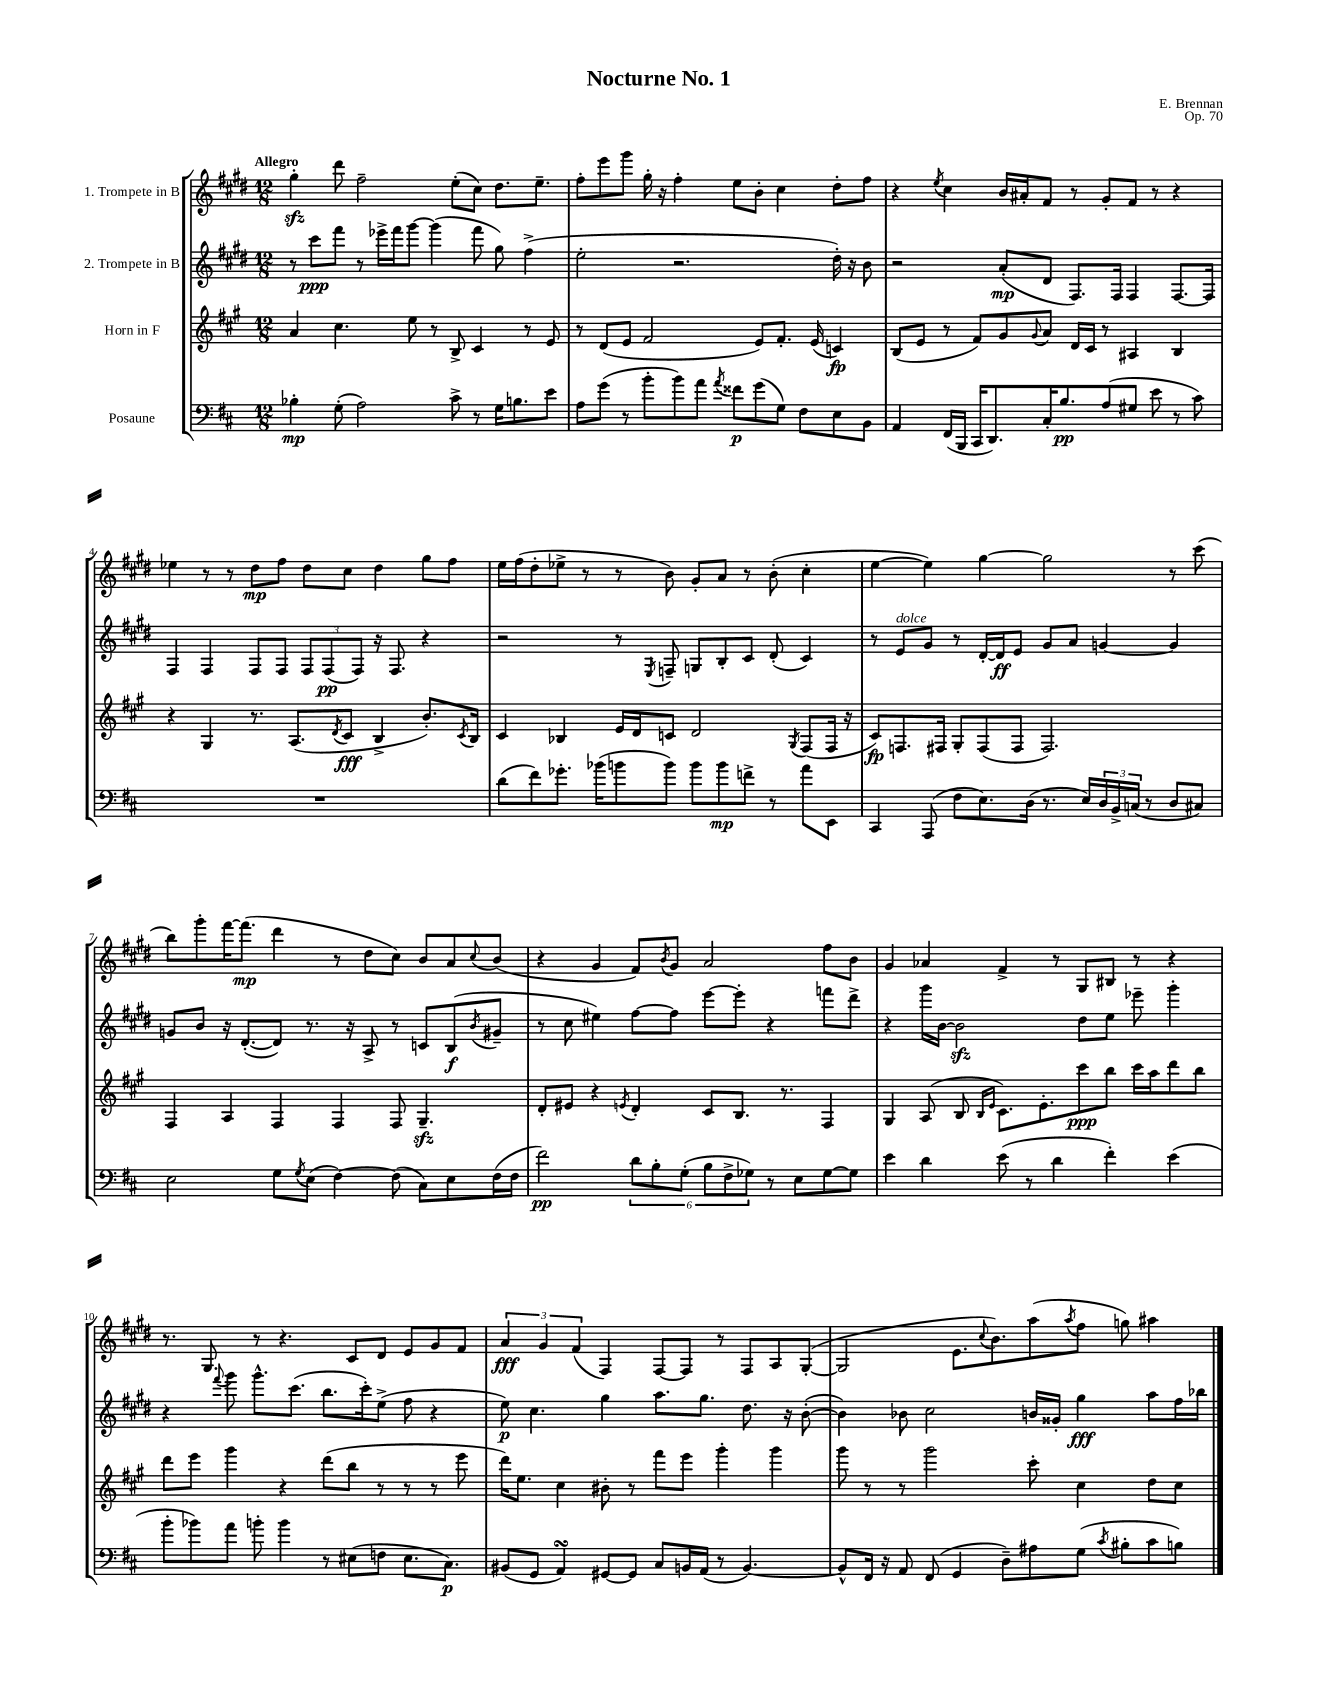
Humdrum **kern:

**kern	**kern	**kern	**kern
*staff4	*staff3	*staff2	*staff1
*clefF4	*clefG2	*clefG2	*clefG2
*k[f#c#]	*k[f#c#g#]	*k[f#c#g#d#]	*k[f#c#g#d#]
*M12/8	*M12/8	*M12/8	*M12/8
4B-'	4a	8r	4gg#'
.	.	8ccc#	.
(8G'	4.cc#	8fff#	8ddd#
2A)	.	8r	2ff#~
.	.	16eee-^	.
.	.	16fff#	.
.	8ee	[8ggg#	.
.	8r	(4ggg#]	.
8c#^	8B^	.	(8ee'
8r	4c#	8fff#	8cc#)
16G	.	8gg#)	8.dd#
8.B	.	.	.
.	8r	(4ff#^	.
.	.	.	8.ee~
8e	8e	.	.
=	=	=	=
8A	8r	2ee'	8ff#'
(8g	(8d	.	8eee
8r	8e	.	8ggg#
8b'	2f#	.	16gg#'
.	.	.	16r
8b)	.	2.r	4ff#'
8a	.	.	.
8qa	.	.	.
8f##	.	.	8ee
(8g	8e)	.	8b'
8G)	8.f#'	.	4cc#
8F#	.	.	.
.	(16e	.	.
8E	4c)	16dd#')	8dd#'
.	.	16r	.
8BB	.	8b	8ff#
=	=	=	=
4AA	(8B	2r	4r
.	8e	.	.
.	.	.	8qee
(16FF#	8r	.	4cc#
16BBB	.	.	.
16CC#	8f#)	.	.
8.DD)	.	.	.
.	8g#	(8a'	16b
.	.	.	16a#'
.	8qqg#	.	.
16C#'	8a	8d#	8f#
8.B	.	.	.
.	16d	8.F#)	8r
.	16c#	.	.
(8A	8r	.	8g#'
.	.	16F#	.
8G#	4A#	4F#	8f#
8e	.	.	8r
8r	4B	[8.F#	4r
8c#)	.	.	.
.	.	16F#]	.
=	=	=	=
1.r	4r	4F#	4ee-
.	4G#	4F#	8r
.	.	.	8r
.	8.r	8F#	8dd#
.	.	8F#	8ff#
.	(8.A	.	.
.	.	12F#	8dd#
.	.	(12F#	.
.	8qd	.	.
.	8c#	.	8cc#
.	.	12F#)	.
.	4B^	16r	4dd#
.	.	8.F#	.
.	8.b')	4r	8gg#
.	.	.	8ff#
.	8qc#	.	.
.	16B	.	.
=	=	=	=
(8d	4c#	2r	16ee
.	.	.	(16ff#
8f#)	.	.	8dd#'
8.g-'	4B-	.	8ee-^
.	.	.	8r
(16b-	.	.	.
8b	16e	8r	8r
.	16d	.	.
.	.	8qE	.
8b)	8c	8F~	8b)
8b	2d	8G	8g#'
8b	.	8B'	8a
8f^	.	8c#	8r
8r	.	(8d#'	(8b'
.	8qG#	.	.
8a	(8F#	4c#)	4cc#'
8EE	16F#	.	.
.	16r	.	.
=	=	=	=
4CC#	8c#)	8r	[4ee
.	8.F	8e	.
(8AAA	.	8g#	4ee])
.	16F#	.	.
8F#	8G#'	8r	.
8.E)	(8F#	[16d#'	[4gg#
.	.	16d#]	.
.	8F#	8e	.
(16D	.	.	.
8.r	2.F#)	8g#	2gg#]
.	.	8a	.
16E)	.	.	.
24D	.	[4g	.
24BB^	.	.	.
(24C	.	.	.
8r	.	.	.
8D	.	4g]	8r
8C#)	.	.	(8ccc#
=	=	=	=
2E	4F#	8g	8bb)
.	.	8b	8ggg#'
.	4A	16r	[16fff#
.	.	([8.d#'	(8.fff#]
8G	4F#	8d#])	4ddd#
8qG	.	.	.
(8E	.	8.r	.
[4F#)	4F#	.	8r
.	.	16r	.
.	.	8A^	8dd#
(8F#]	8F#	8r	8cc#)
8C#)	4.G#~	8c	8b
8E	.	(8B	8a
.	.	8qb	8qqcc#
(16F#	.	8g#~	(8b
16F#	.	.	.
=	=	=	=
2f#)	8d'	8r	4r
.	8e#	8cc#	.
.	4r	4ee#)	4g#
.	8qe	.	.
12d	4d'	[8ff#	8f#)
12B'	.	.	.
.	.	.	8qb
.	.	8ff#]	8g#
(12G'	.	.	.
12B	8c#	[8eee	2a
12F#^	.	.	.
.	8.B	8eee']	.
12G-)	.	.	.
8r	.	4r	.
.	8.r	.	.
8E	.	.	.
[8G-	4F#	8fff	8ff#
8G-]	.	8ddd#^	8b
=	=	=	=
4e	4G#	4r	4g#
4d	(8A	16ggg#	4a-
.	.	[16b	.
.	8B	2b]	.
.	16qqB	.	.
.	16qqe	.	.
(8e	8.c#)	.	4f#^
8r	.	.	.
.	8.e'	.	.
4d	.	.	8r
.	8ccc#	8dd#	8G#
4f#')	8bb	8ee	8B#
.	16ccc#	8eee-~	8r
.	16aa	.	.
(4e	8ddd	4ggg#'	4r
.	8bb	.	.
=	=	=	=
8b'	8ddd	4r	8.r
8b-)	8eee	.	.
.	.	.	8.G#
.	.	8qqfff#	.
8a	4ggg#	8ggg#	.
8b'	.	8.ggg#^^	8r
4b	4r	.	4.r
.	.	(8.ccc#	.
8r	(8ddd	8.bb	.
(8E#	8bb	.	8c#
.	.	16ccc#')	.
8F	8r	(8ee^	8d#
8.E#	8r	8ff#	8e
.	8r	4r	8g#
8.C#)	.	.	.
.	8eee	.	8f#
=	=	=	=
(8BB#	16ddd)	8ee)	6a
.	8.ee	.	.
8GG	.	4.cc#	.
.	.	.	6g#
4AA)	4cc#	.	.
.	.	.	(6f#
[8GG#	8b#'	4gg#	4F#)
8GG#]	8r	.	.
8C#	8fff#	8.aa	[8F#
16BB	8eee	.	8F#]
(16AA	.	8.gg#	.
8r	4ggg#'	.	8r
[4.BB)	.	8.dd#	8F#
.	4ggg#	.	8A
.	.	16r	.
.	.	([8b'	([8G#'
=	=	=	=
8BB^^]	8ggg#	4b])	2G#]
16FF#	8r	.	.
16r	.	.	.
8AA	8r	8b-	.
(8FF#	2ggg#	2cc#	.
4GG	.	.	8.e
.	.	.	8qqcc#
.	.	.	8.b)
8D~)	.	.	.
8A#	8ccc#'	16b	(8aa
.	.	16g##'	.
.	.	.	8qaa
(8G	4cc#	4gg#	8ff#
8qc#	.	.	.
8B#'	.	.	8gg)
8c#	8dd	8aa	4aa#
8B)	8cc#	16ff#	.
.	.	16bb-	.
==	==	==	==
*-	*-	*-	*-
